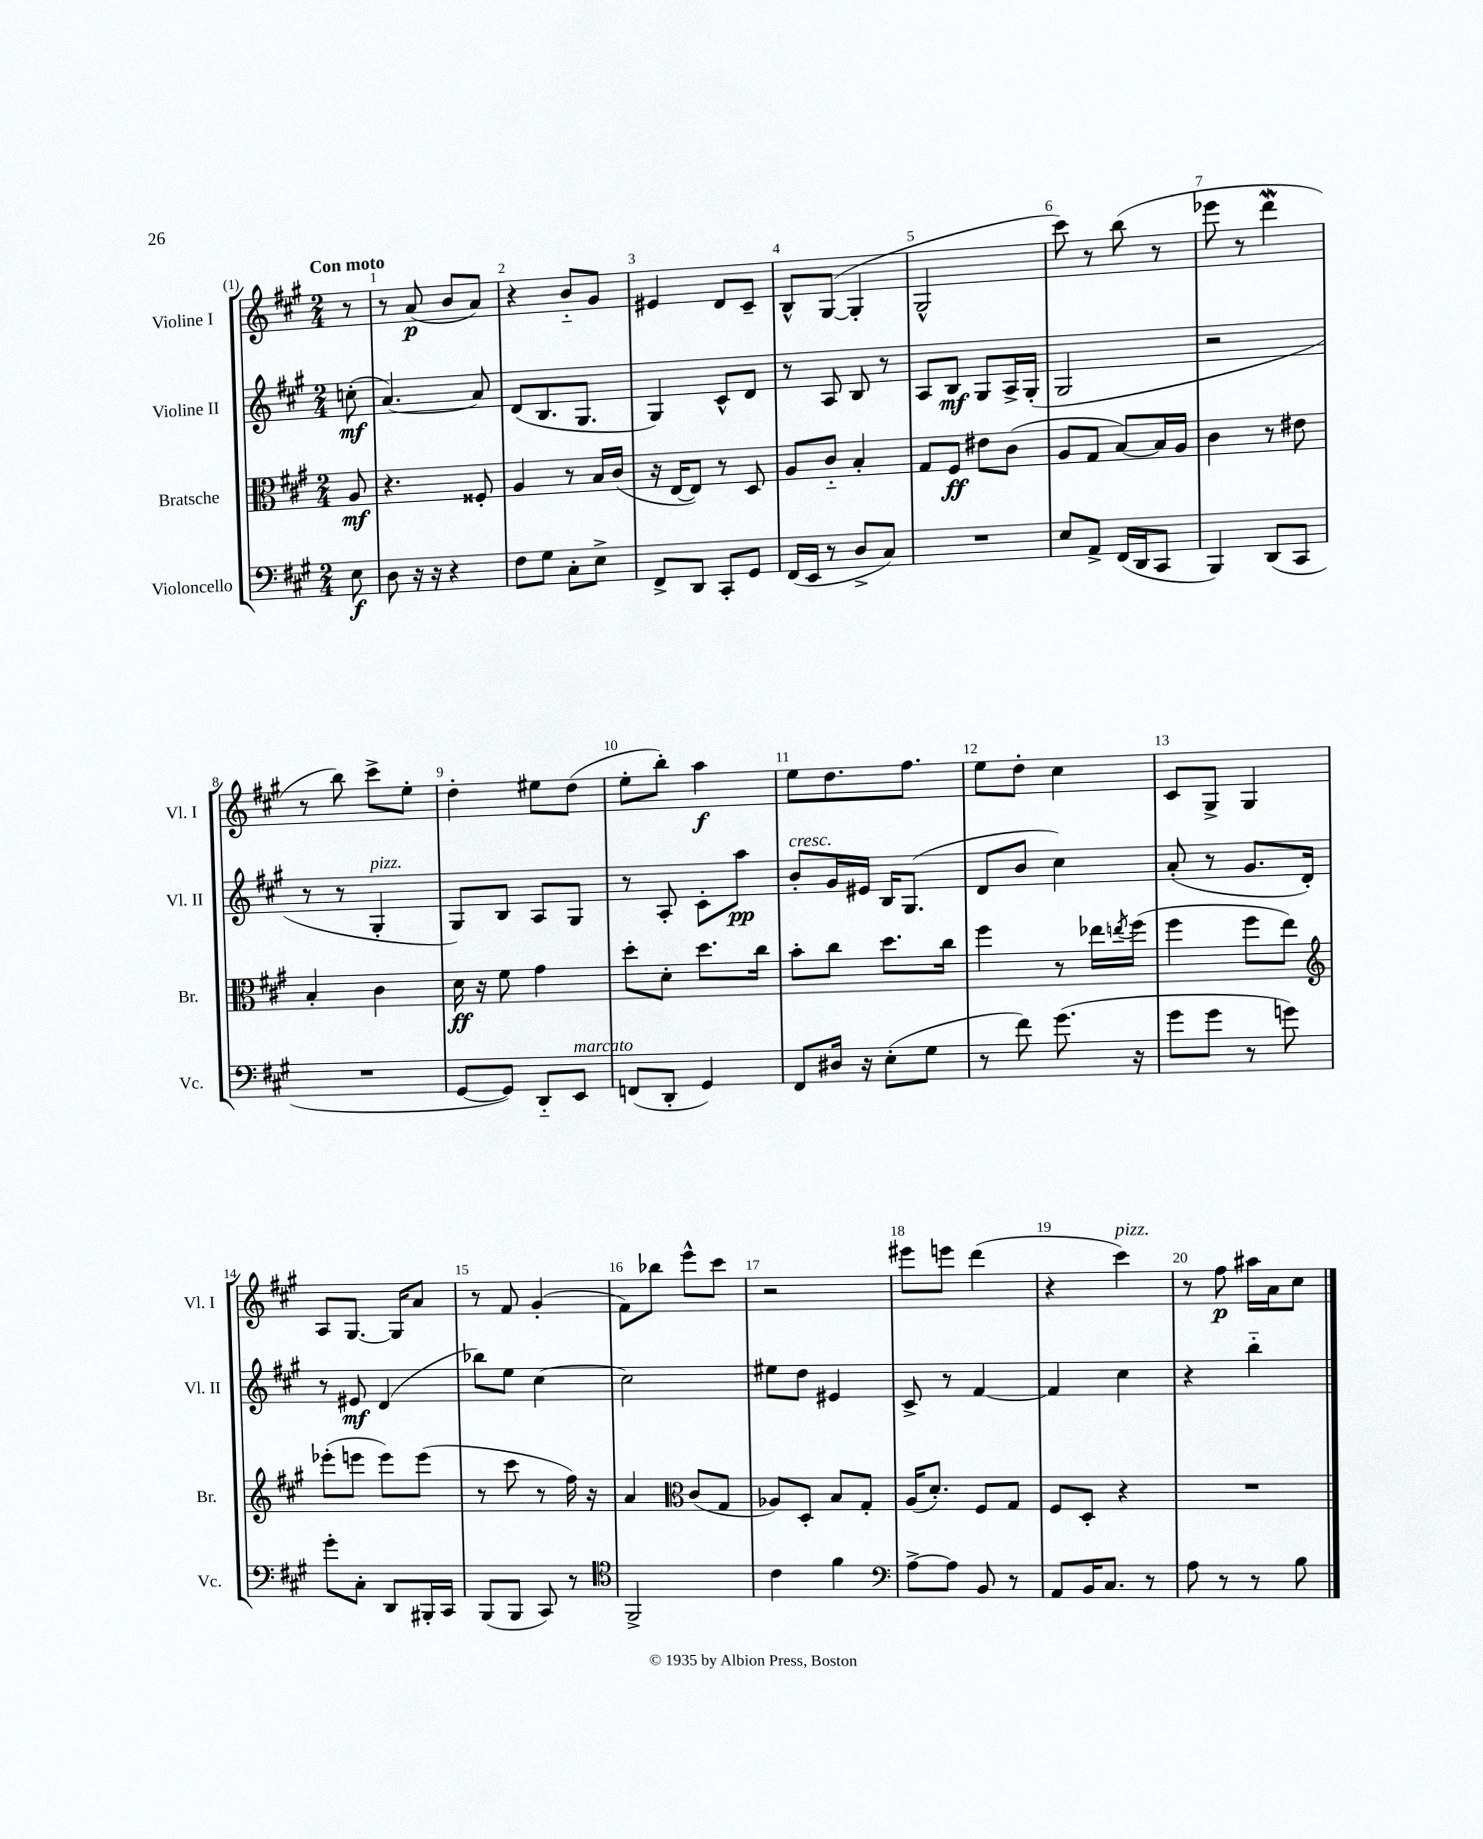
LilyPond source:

<<
\new StaffGroup <<
\new Staff = "s0" \with { instrumentName = "Violine I" shortInstrumentName = "Vl. I" } {
    \clef treble \key a \major \numericTimeSignature \time 2/4 \partial 8 \tempo "Con moto"
    r8 |
    r8 a'8\p( b'8 a'8) |
    r4 b'8-_ gis'8 |
    eis'4 d'8 cis'8-- |
    b8-^ gis8~( gis4-. |
    gis2-^ |
    cis'''8) r8 b''8( r8 |
    ees'''8 r8 d'''4\mordent |
    r8 b''8) cis'''8-> e''8-. |
    d''4-. eis''8 d''8( |
    e''8-. b''8-.) a''4\f |
    e''8 d''8. fis''8. |
    e''8 d''8-. cis''4 |
    cis'8 gis8-> gis4 |
    a8 gis8.~ gis16 a'8 |
    r8 fis'8 gis'4-.( |
    fis'8) bes''8 e'''8-^ cis'''8 |
    r2 |
    eis'''8 e'''8 d'''4( |
    r4 cis'''4^\markup { \italic "pizz." }) |
    r8 fis''8\p ais''16 a'16 cis''8 \bar "|." |
}
\new Staff = "s1" \with { instrumentName = "Violine II" shortInstrumentName = "Vl. II" } {
    \clef treble \key a \major \numericTimeSignature \time 2/4 \partial 8
    c''8-.\mf( |
    a'4.~) a'8 |
    d'8( b8. gis8. |
    gis4) cis'8-^ d'8 |
    r8 a8 b8 r8 |
    a8 b8\mf gis8 a16-> gis16-.( |
    gis2 |
    r2 |
    r8 r8 gis4-.^\markup { \italic "pizz." } |
    gis8) b8 a8 gis8 |
    r8 a8-. cis'8-. a''8\pp |
    b'8-.^\markup { \italic "cresc." } gis'16 eis'16 b16 gis8.( |
    d'8 b'8 cis''4) |
    a'8-.( r8 gis'8. d'16-.) |
    r8 eis'8\mf d'4( |
    bes''8) e''8 cis''4~ |
    cis''2 |
    eis''8 d''8 eis'4 |
    cis'8-> r8 fis'4~ |
    fis'4 cis''4 |
    r4 b''4-_ \bar "|." |
}
\new Staff = "s2" \with { instrumentName = "Bratsche" shortInstrumentName = "Br." } {
    \clef alto \key a \major \numericTimeSignature \time 2/4 \partial 8
    a8\mf |
    r4. fisis8-. |
    a4 r8 b16 cis'16( |
    r16 e16~ e8) r8 d8 |
    a8 cis'8-_ b4-. |
    gis8 fis8\ff eis'8 cis'8( |
    a8 gis8 b8~) b16 a16 |
    cis'4 r8 eis'8 |
    b4-. cis'4 |
    d'16\ff r16 fis'8 gis'4 |
    d''8-. d'8-. d''8. cis''16 |
    b'8-. cis''8 d''8. cis''16 |
    fis''4 r8 ees''16 \acciaccatura { e''8 } fis''16( |
    fis''4 fis''8 e''8) |
    \clef treble ees'''8-.( e'''8 e'''8) e'''8( |
    r8 cis'''8 r8 fis''16) r16 |
    a'4 \clef alto cis'8( gis8 |
    aes8) d8-. b8 gis8-. |
    a16( d'8.-.) fis8 gis8 |
    fis8 d8-. r4 |
    R2 \bar "|." |
}
\new Staff = "s3" \with { instrumentName = "Violoncello" shortInstrumentName = "Vc." } {
    \clef bass \key a \major \numericTimeSignature \time 2/4 \partial 8
    e8\f |
    d8 r16 r16 r4 |
    fis8 gis8 cis8-. e8-> |
    fis,8-> d,8 cis,8-. gis,8 |
    fis,16( e,16 r8 d8-> cis8) |
    R2 |
    e8 a,8-> fis,16( d,16 cis,8 |
    b,,4) d,8( cis,8 |
    R2 |
    gis,8~ gis,8) d,8-_ e,8^\markup { \italic "marcato" } |
    f,8( d,8-. gis,4) |
    fis,8 dis16 r16 e8-.( gis8 |
    r8 fis'8) gis'8.( r16 |
    gis'8 gis'8 r8 g'8) |
    gis'8-. cis8-. d,8 bis,,16-. cis,16 |
    b,,8( b,,8 cis,8) r8 |
    \clef tenor fis,2-> |
    cis'4 fis'4 |
    \clef bass a8~-> a8 b,8 r8 |
    a,8 b,16 cis8. r8 |
    a8 r8 r8 b8 \bar "|." |
}
>>
>>
\layout { \context { \Score \override BarNumber.break-visibility = ##(#f #t #t) barNumberVisibility = #all-bar-numbers-visible } }
